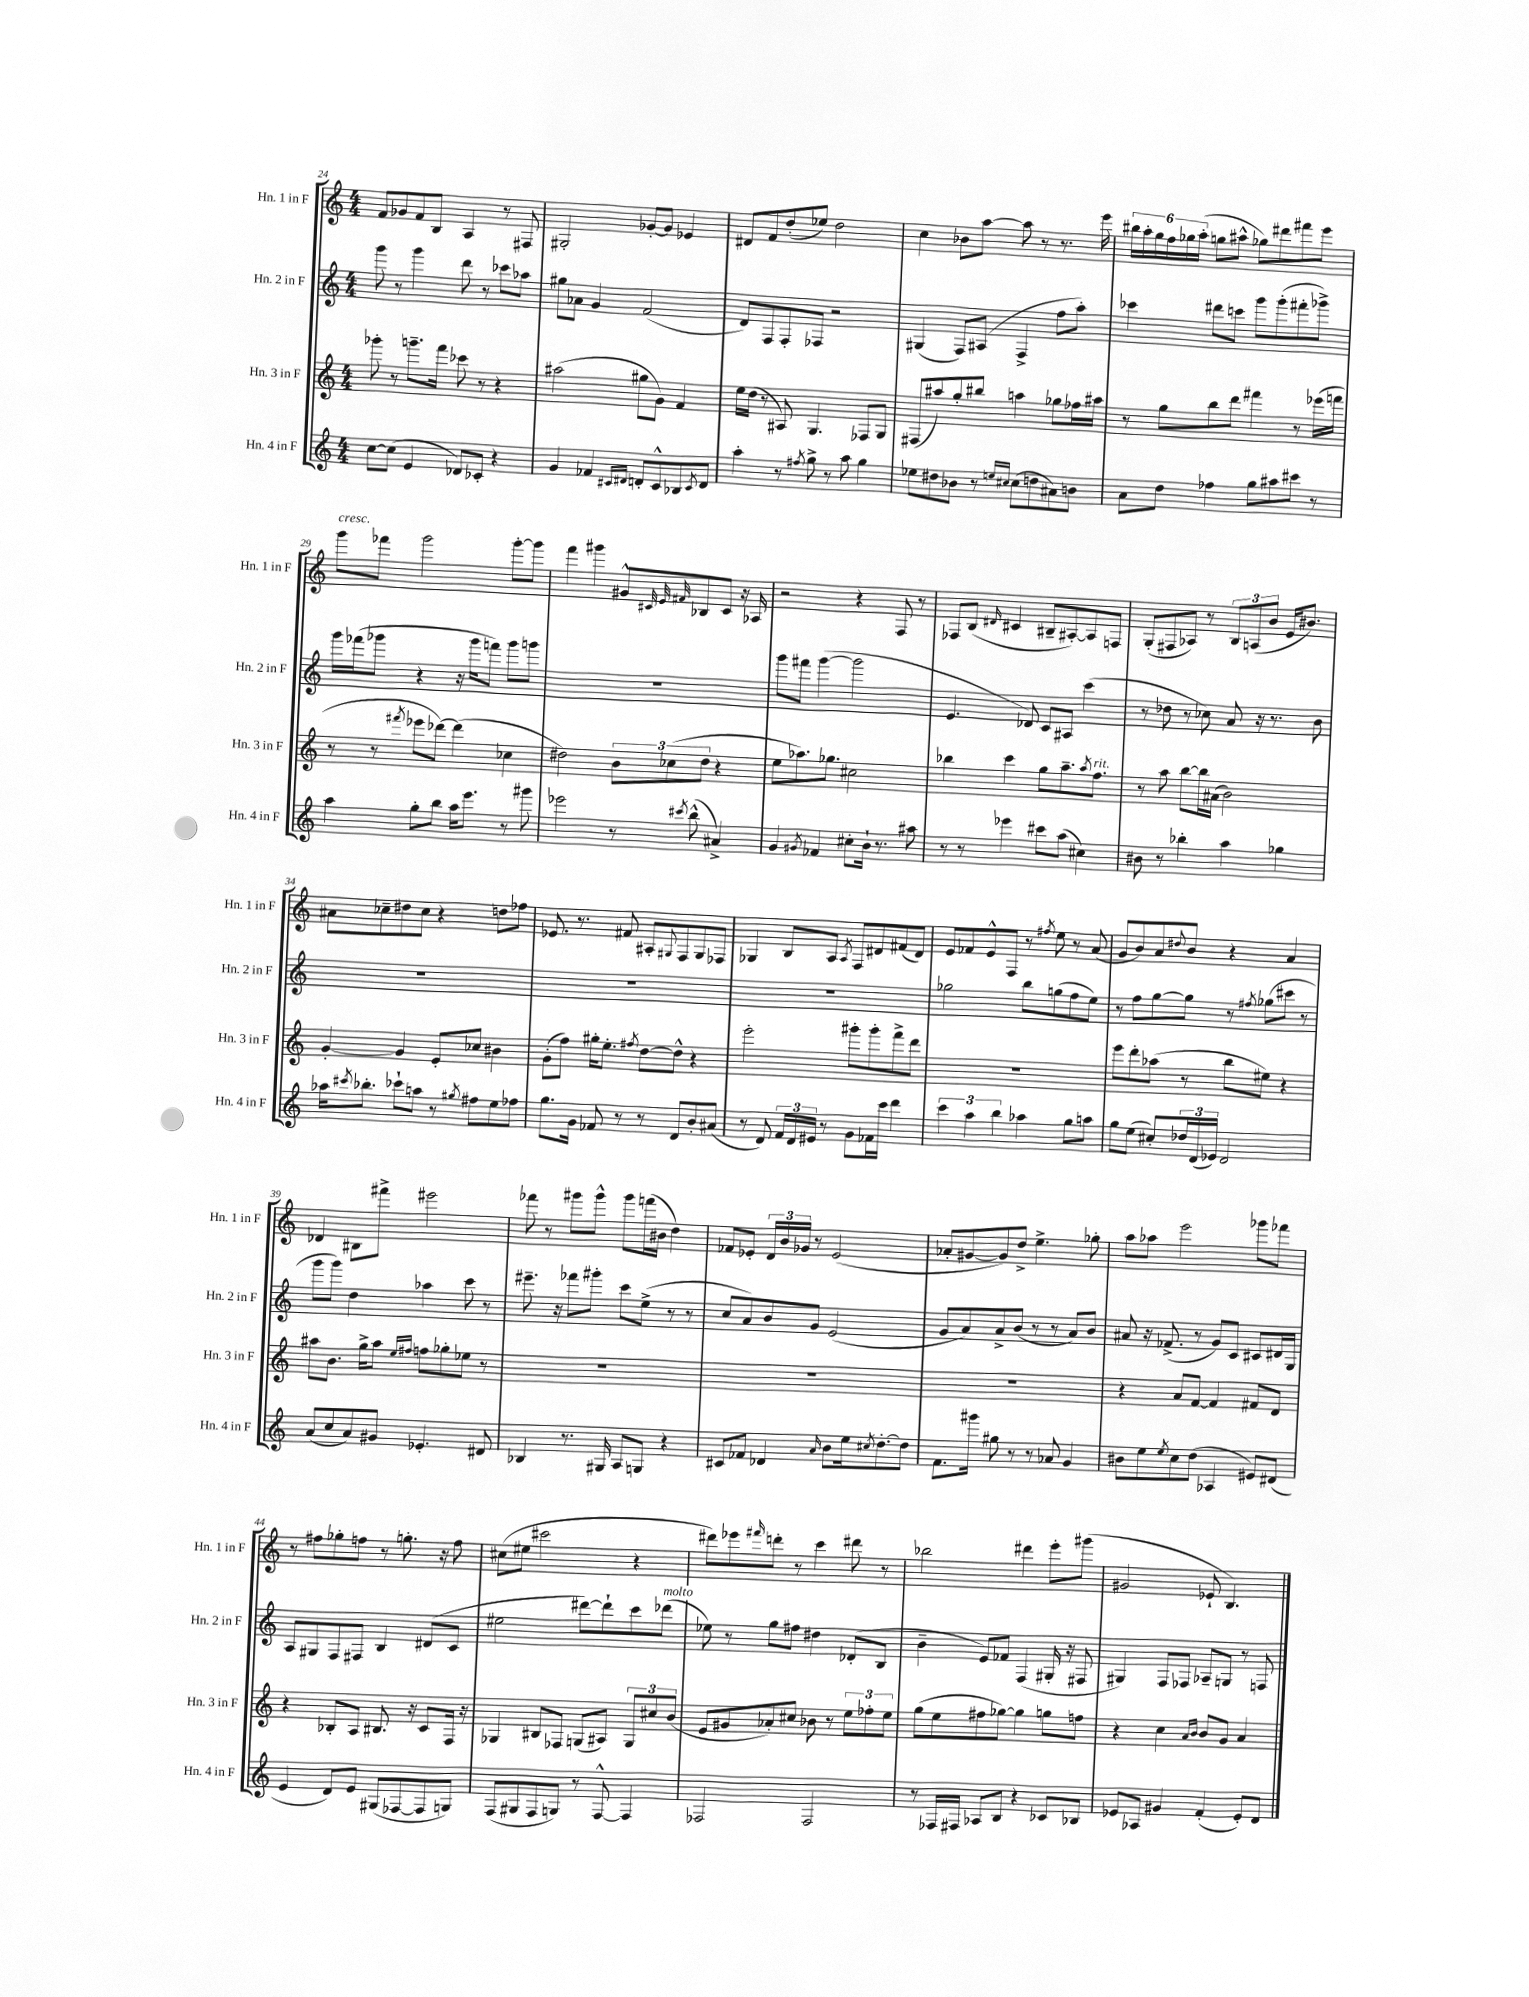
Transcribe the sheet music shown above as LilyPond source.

<<
\new StaffGroup <<
\new Staff = "s0" \with { instrumentName = "Hn. 1 in F" shortInstrumentName = "Hn. 1 in F" } {
    \clef treble \key c \major \numericTimeSignature \time 4/4
    f'8 ges'8 f'8 b8 a4 r8 fis8 |
    gis2-. ges'8~-. ges'8 ees'4 |
    dis'8 f'8 d''8-.( ees''8) d''2 |
    c''4 bes'8 a''8~ a''8 r8 r8. e'''16 |
    \tuplet 6/4 { bis''16 a''16-. g''16 f''16 ges''16 a''16-.( } g''8 ais''8-^ ges''8) dis'''8 fis'''8 e'''8 |
    g'''8^\markup { \italic "cresc." } fes'''8 g'''2 g'''8~-. g'''8 |
    f'''4 gis'''4 gis'8-^ \grace { cis'32 e'32 fis'32 } bes8 cis'8 r16 aes16 |
    r2 r4 f8 r8 |
    fes8 b8( \grace { dis'16 } cis'4 bis8-- ais8~-.) ais8 f8 |
    g8-.( fis8 aes8) r8 \tuplet 3/2 { b8 a8( b'8 } e'16 bis'8.) |
    ais'8 ces''8-- dis''8 ces''8 r4 d''8 fes''8 |
    ees'8. r8. fis'8 ais8-. \appoggiatura { gis8 } f8 gis8 fes8 |
    ges4 b8 a8 \acciaccatura { a8 } f8 dis'8 fis'8( dis'8) |
    e'8 fes'8 e'8-^ f8 r8 \acciaccatura { fis''8 } e''8 r8 a'8( |
    g'8 b'8) a'8 \appoggiatura { dis''8 } b'8 r4 a'4 |
    des'4 bis8 fis'''8-> eis'''2 |
    fes'''8 r8 gis'''8 gis'''8-^ gis'''8 f'''16( bis'16 d''4) |
    fes'8 ees'8-. \tuplet 3/2 { d'16 b'16 ges'16 } r8 ees'2( |
    aes'8-. gis'8~ gis'8) d''8-> e''4.-> ges''8-. |
    a''8 aes''8 e'''2 ges'''8 fes'''8 |
    r8 fis''8 ges''8-. f''8 r8 g''8.-. r16 f''8 |
    cis''8( eis''8 cis'''2 r4 |
    dis'''8) ees'''8 \grace { fis'''16 } d'''8-. r8 c'''4 dis'''8 r8 |
    bes''2 dis'''4 e'''8-. gis'''8( |
    gis'2 ees'8-! b4.) \bar "|." |
}
\new Staff = "s1" \with { instrumentName = "Hn. 2 in F" shortInstrumentName = "Hn. 2 in F" } {
    \clef treble \key c \major \numericTimeSignature \time 4/4
    g'''8 r8 g'''4 d'''8 r8 ces'''8 aes''8 |
    gis''8 aes'8 g'4 f'2( |
    d'8) f8 f8-. fes8 r2 |
    gis4( f8) ais8( f4-> f''8 a''8-.) |
    ces'''4 dis'''8 c'''8 g'''8 g'''8-.( fis'''8-. ges'''8->) |
    g'''16 fes'''16( ges'''8 r4 r16 ges'''16 f'''8) ges'''8 g'''8 |
    R1 |
    g'''8 fis'''8 g'''4~( g'''2 |
    e'4. des'8) c'8 ais8 c'''4( |
    r8 des''8 r8 ces''8) a'8 r16 r8. b'8 |
    R1 |
    R1 |
    R1 |
    ges''2 b''8 g''8( f''8 e''8) |
    r8 f''8 g''8~ g''8 r8 \acciaccatura { fis''8 } ges''8( cis'''8 r8 |
    g'''8 g'''8) d''4 aes''4 c'''8 r8 |
    eis'''8.-- r16 fes'''8 gis'''8-. c'''8 e''8->( r8 r8 |
    c''8 a'8) b'8 g'8 e'2( |
    g'8 a'8) a'8-> b'8( r8 r8 a'8) b'8 |
    ais'8 r16 fes'8.->( r8 g'8) c'8 cis'8 dis'16 g16 |
    a8 gis8 f8 fis8 b4 dis'8( c'8 |
    eis''2 dis'''8~) dis'''8-! c'''8 des'''8^\markup { \italic "molto" }( |
    ees''8) r8 g''8 fis''8 dis''4 des'8-.( b8 |
    b'4-- e'8) fes'8 f4( gis16-. r16 fis8 |
    gis4) f8 fes8 aes8-- g8 r8 f8 \bar "|." |
}
\new Staff = "s2" \with { instrumentName = "Hn. 3 in F" shortInstrumentName = "Hn. 3 in F" } {
    \clef treble \key c \major \numericTimeSignature \time 4/4
    ges'''8-. r8 g'''8.-- f'''16 ces'''8 r8 r4 |
    ais''2( gis''8 g'8) f'4 |
    e''16 d''16( r8 ais8) g4. fes8 g8 |
    fis8( ais''8) g''8-. bis''8 a''4 ges''8 fes''16 ais''16 |
    r8 g''8 b''8 d'''8 fis'''4 r8 ees'''16( f'''16 |
    r8 r8 \acciaccatura { fis'''8 } ees'''8 des'''8~) des'''4( ces''4 |
    dis''2) \tuplet 3/2 { b'8 ces''8( dis''8 } r4 |
    e''8 aes''8.) ges''8. cis''2 |
    bes''4 c'''4 g''8 a''8.-- \acciaccatura { a''8 } f''8.^\markup { \italic "rit." } |
    r8 a''8 b''8~ b''16 ais'16( b'2) |
    g'4~-. g'4 e'8-. ces''8 bis'4 |
    g'8-.( f''8) gis''16-. e''8.-. \acciaccatura { fis''8 } d''8~ d''8-^ r4 |
    e'''2-. gis'''8-. gis'''8-. f'''8-> d'''8 |
    R1 |
    e'''8 d'''8-. aes''8( r8 b''8 eis''8) r4 |
    ais''8 b'8. g''16-> ais''8 \grace { e''16 fis''16 } f''8 ges''8-. ees''8 r8 |
    R1 |
    R1 |
    R1 |
    r4 a'8 f'8~ f'4 fis'8 d'8 |
    r4 bes8-. a8 bis8. r16 c'8 f16 r16 |
    ges4 bis8 fes8 g8( ais8) \tuplet 3/2 { g8 cis''8 b'8( } |
    e'8 gis'8 aes'8-.) cis''8 bes'8 r8 \tuplet 3/2 { e''8 fes''8-. e''8 } |
    g''8( e''8 fis''8 ges''8~) ges''4 g''8 f''8 |
    r4 c''4 \grace { a'16 b'16 } b'8 g'8 a'4 \bar "|." |
}
\new Staff = "s3" \with { instrumentName = "Hn. 4 in F" shortInstrumentName = "Hn. 4 in F" } {
    \clef treble \key c \major \numericTimeSignature \time 4/4
    c''8~ c''8( e'4 des'8) ces'8-. r4 |
    g'4 fes'4 \grace { cis'16 dis'16 } d'8-. cis'8-^ bes8 \acciaccatura { cis'8 } d'8 |
    a''4-. r8 \acciaccatura { fis''8 } g''8-> r8 a''8 g''4 |
    ees''8 dis''8 bes'8 r8 \grace { e''16 cis''16 } cis''8( d''8 ais'8) b'8 |
    a'8 d''8 fes''4 g''8 ais''8 cis'''8 r8 |
    a''4 g''8-. b''8 a''16 e'''8. r8 gis'''8 |
    ees'''2 r8 \acciaccatura { cis'''8 } b''8-^( ais'4->) |
    g'4 \acciaccatura { gis'8 } fes'4 cis''8-. b'16-! r8. ais''8 |
    r8 r8 ees'''4 cis'''8 a''8( cis''4) |
    bis'8 r8 bes''4-. a''4 ges''4 |
    aes''16 \acciaccatura { cis'''8 } bes''8.-. ces'''8-! a''8 r8 \acciaccatura { gis''8 } fis''8 e''8 fes''8 |
    g''8. g'16 fes'8 r8 r8 d'8 b'8-. ais'8( |
    r8 d'8) \tuplet 3/2 { f'16 d'16 eis'16 } r8 g'8 fes'16 c'''16 d'''4 |
    \tuplet 3/2 { c'''4 a''4 b''4 } aes''4 g''8 a''8 |
    g''8 e''8( cis''8-.) \tuplet 3/2 { des''16 d'16( ees'16) } d'2 |
    a'8( c''8 a'8) gis'8 ees'4.-. dis'8 |
    bes4 r8. gis16 a8 g8 r4 |
    cis'8 fes'8 des'4 \grace { a'16 } b'8 e''16 \acciaccatura { cis''8 } d''8.~-. d''8 |
    f'8. gis'''16 gis''8 r8 r8 aes'8 g'4 |
    bis'8 e''8 \acciaccatura { e''8 } c''8 d''8( aes4 eis'8) dis'8( |
    e'4 d'8) e'8 gis8( fes8~ fes8 g8) |
    f8( gis8 f8 g8) r8 f8~-^ f4 |
    fes2 fes2 |
    r8 fes16 fis16 aes8 b8 r4 ces'8 bes8 |
    ees'8 aes8 gis'4 f'4-.( ees'8-.) d'8 \bar "|." |
}
>>
>>
\layout { \context { \Score currentBarNumber = #24 } }
